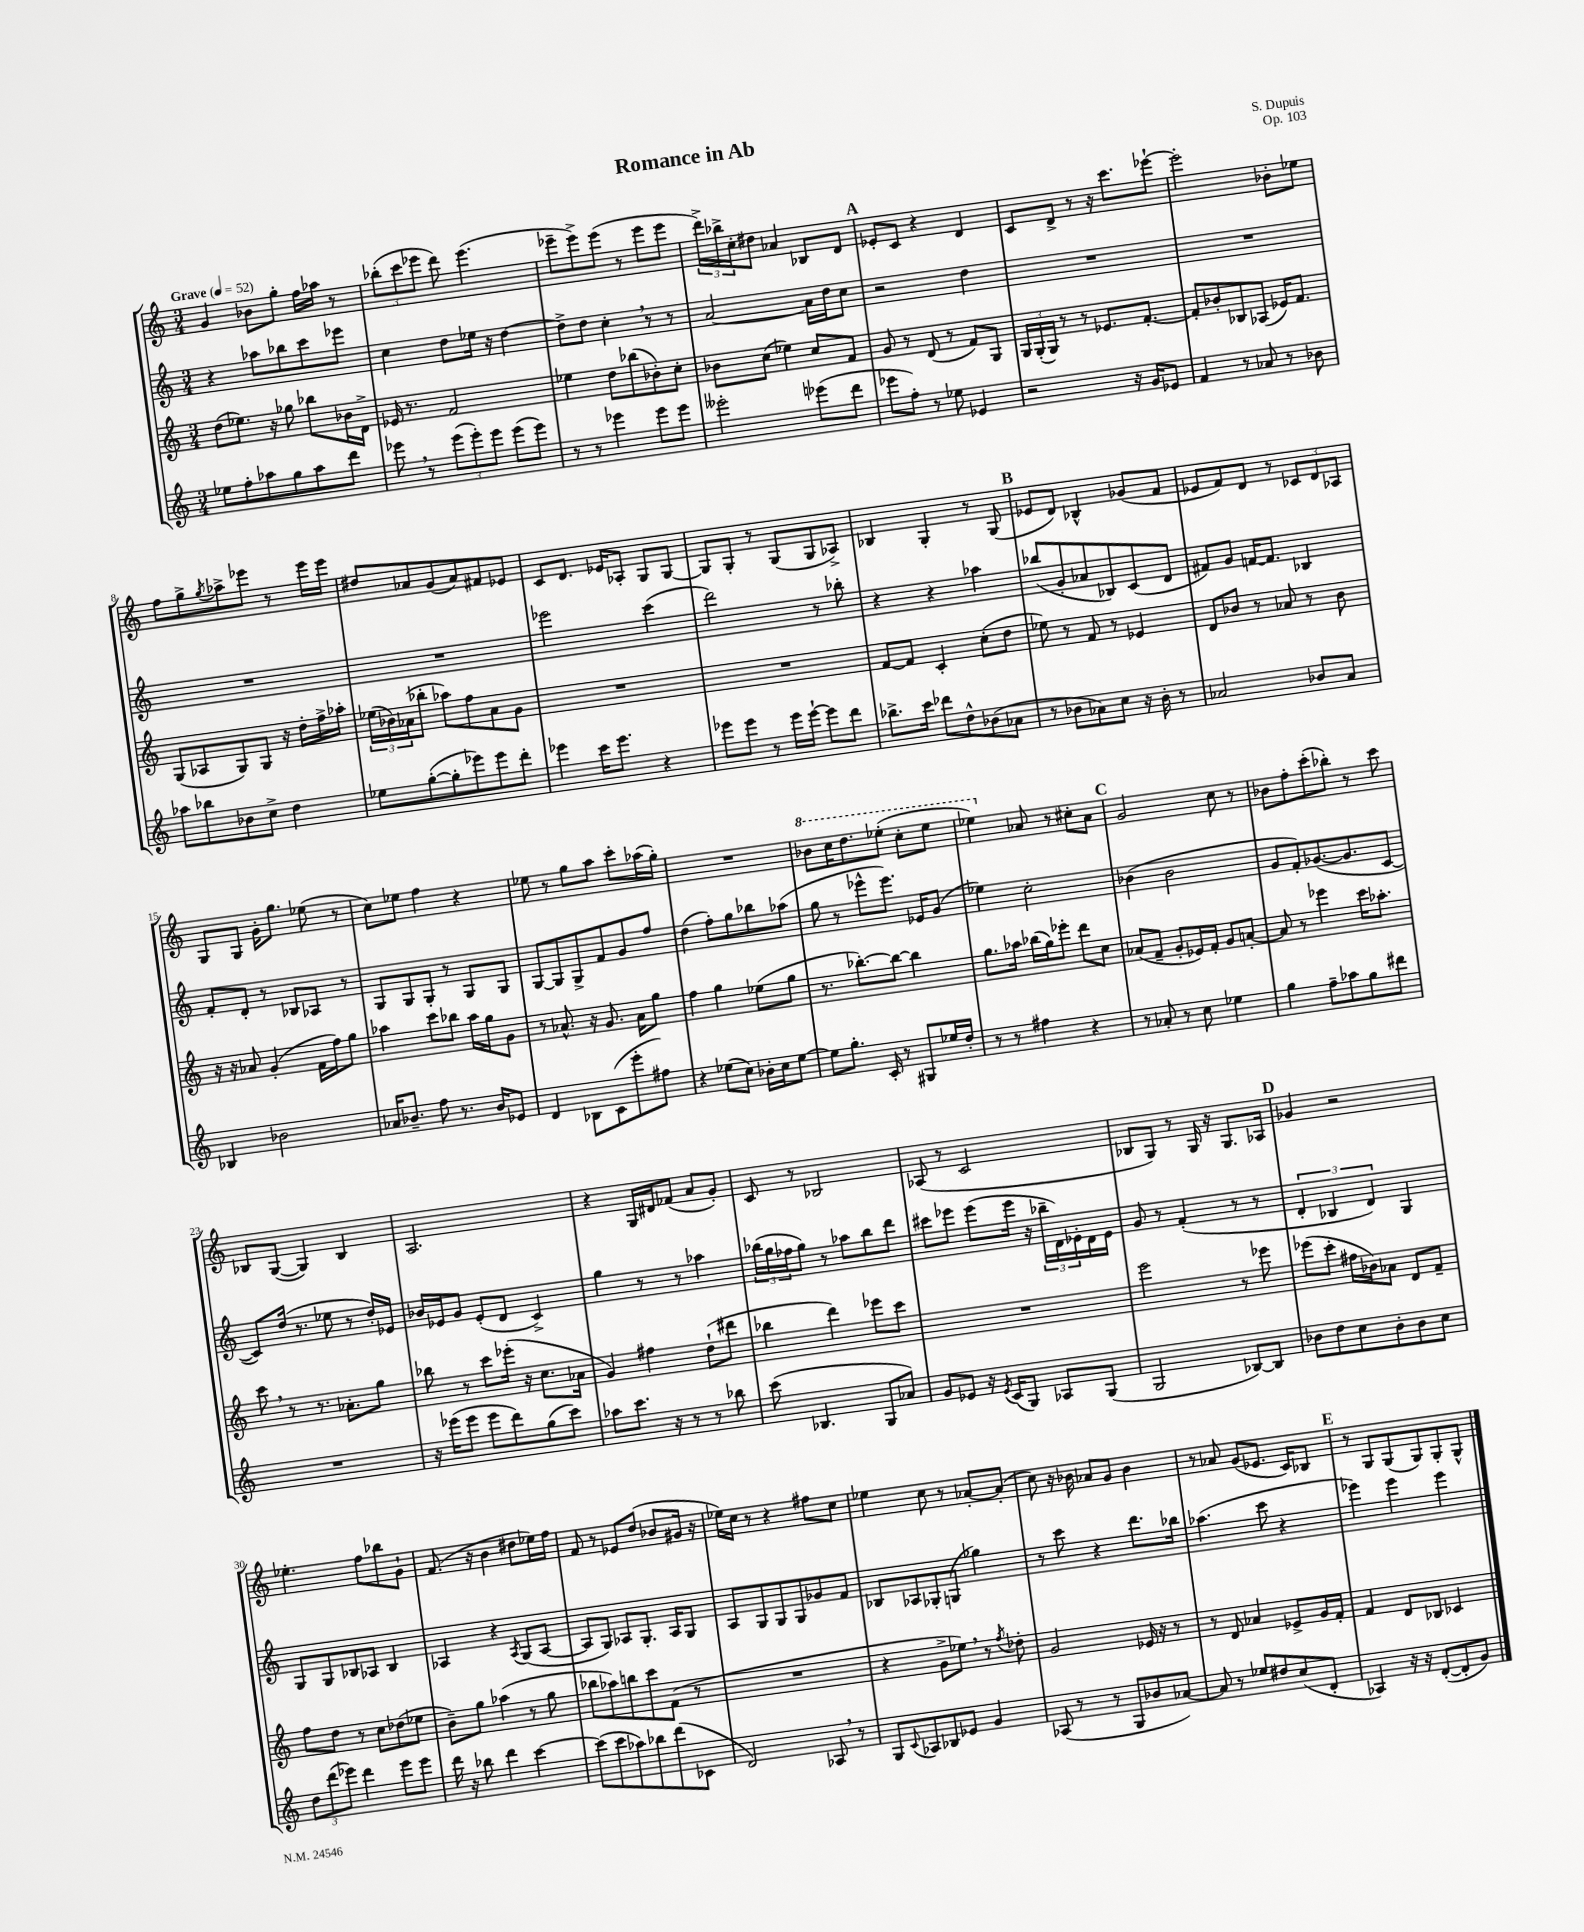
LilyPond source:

\header { title = "Romance in Ab" composer = "S. Dupuis" opus = "Op. 103" }
<<
\new StaffGroup <<
\new Staff = "s0" {
    \clef treble \key c \major \numericTimeSignature \time 3/4 \tempo "Grave" 4 = 52
    g'4 bes'8 g''8-. f''16 aes''16 r8 |
    \tuplet 3/2 { bes''8-.( c'''8 ees'''8 } d'''8) ees'''4.( |
    ees'''8-- ees'''8->) ees'''8( r8 ees'''8 ees'''8 |
    \tuplet 3/2 { d'''16->) bes''16-> c''16-. } dis''8 aes'4 bes8 d'8 |
    \mark \markup { \bold "A" } ees'8-. c'8 r4 d'4 |
    c'8 d'8-> r8 r16 c'''8. ees'''8~-! |
    ees'''2-. bes'8-. ees''8 |
    f''8 g''8-> \acciaccatura { g''8 } aes''8-> ees'''8 r8 ees'''16 ees'''16 |
    dis''8 aes'8 g'8( aes'8) fis'8 ees'8 |
    c'8 d'8. ees'16 aes8-. g8 g8~ |
    g8 g8-. r8 g8( g8 aes8->) |
    bes4 g4-. r8 g8( |
    \mark \markup { \bold "B" } ees'8 d'8) bes4-^ ges'8( f'8 |
    ees'8 f'8) d'8 r8 \tuplet 3/2 { ces'8 d'8 aes8 } |
    g8 g8 g'16-. g''8. ees''8( r8 |
    c''8) ees''8 f''4 r4 |
    ees''8 r8 g''8 a''8 c'''8-. aes''16( g''16-.) |
    R2. |
    \ottava #1 bes''8 c'''16 d'''8. ees'''8-.( c'''8-. ees'''8 |
    ees'''4) \ottava #0 aes'8 r8 cis''8-. aes'8 |
    \mark \markup { \bold "C" } g'2 c''8 r8 |
    bes'8 f''8-. c'''8-.( bes''8-.) r8 c'''8 |
    bes8 g8~( g4) bes4 |
    a2. |
    r4 g16 dis'16 fes'8( a'8 g'8-.) |
    c'8 r8 bes2 |
    aes8( r8 c'2 |
    bes8 g8) r8 g16 r16 g8. aes16 |
    \mark \markup { \bold "D" } ges'4 r2 |
    ees''4.-. f''8 bes''8 g'8-! |
    f'8.( r16 b'4 dis''8 ees''16) f''16 |
    f'8 r8 ees'8 d''8( bes'8 gis'16 r16 |
    ees''16) c''16 r8 r4 fis''8 c''8 |
    ees''4 c''8 r8 aes'8~-. aes'8-.( |
    c''8) r16 bes'16 aes'8 g'8 bes'4 |
    r8 aes'8 g'8( ees'8. c'16) bes8 |
    \mark \markup { \bold "E" } r8 g8 g8( g8) g8-. g8-^ \bar "|." |
}
\new Staff = "s1" {
    \clef treble \key c \major \numericTimeSignature \time 3/4
    r4 aes''8 bes''8 c'''8 ees'''8 |
    c''4 d''8 ees''16 r16 d''4~ |
    d''8-> d''8 c''4-. \breathe r8 r8 |
    a'2~ a'16 d''16 c''8 |
    \mark \markup { \bold "A" } r2 d''4 |
    R2. |
    R2. |
    R2. |
    R2. |
    ees'''2 c'''4( |
    d'''2) r8 bes''8-. |
    r4 r4 aes''4 |
    \mark \markup { \bold "B" } bes''8( g'8-. aes'8 bes8) c'8( d'8 |
    fis'8) g'8 f'16~ f'8. bes4 |
    f'8-. d'8-. r8 bes8 aes8 r8 |
    g8 g8 g8-. r8 g8 g8 |
    g8~ g8 g8-> f'8 g'8 f''8 |
    d''4( f''8-.) g''8 bes''8 aes''8( |
    g''8 r8 ees'''8-^ ees'''8.) ees'16 g'8( |
    ees''4) c''2-. |
    \mark \markup { \bold "C" } bes'4( bes'2 |
    g'8 f'8-.) ges'8.~( ges'8. c'8~ |
    c'8) d''16( r8. ees''8 r8 d''16-.) ees'16 |
    bes'16 ees'16 g'8 ees'8-.( d'8 c'4->) |
    g''4 r8 r8 aes''4 |
    \tuplet 3/2 { bes''16( g''16 fes''16 } g''8) r8 aes''8 bes''8 d'''8 |
    cis'''8 ees'''8 ees'''8( ees'''16 r16 \tuplet 3/2 { bes''16-- d'16) ees'16-. } d'16 ees'16 |
    g'8 r8 f'4-.( r8 r8 |
    \mark \markup { \bold "D" } \tuplet 3/2 { d'4-. bes4 d'4) } g4 |
    g8 g8 bes8 aes8 bes4 |
    aes4 r4 \acciaccatura { aes8 } g8( aes8~ |
    aes8 g8) aes8 g8.-. aes16 g8 |
    a8 g8 g8 g8 ges'8 f'8 |
    bes8 aes8 ges8-. g8( ges''4) |
    r8 c'''8 r4 d'''8. bes''16 |
    aes''4.( c'''8 r4 |
    \mark \markup { \bold "E" } ees'''4) ees'''4 ees'''4 \bar "|." |
}
\new Staff = "s2" {
    \clef treble \key c \major \numericTimeSignature \time 3/4
    d''8( ees''8.) r16 ges''8 bes''8 bes'16 d'16-> |
    ees'16 r8. f'2 |
    ees''4 d''8 bes''8( bes'8-.) c''8-. |
    bes'8 c''8( ees''4) c''8 f'8 |
    \mark \markup { \bold "A" } g'8 r8 d'8( r8 f'8) g8 |
    \tuplet 3/2 { g16 g16-.( g16) } r8 r8 ees'8. f'8.~-. |
    f'8-. bes'8-. bes8 aes8( ees'16) f'8. |
    g8( aes8 g8) g8 r16 d''16-. f''16-> aes''16-. |
    \tuplet 3/2 { ees''16( bes'16) aes'16( } bes''8-. aes''8) f''8 aes'8 g'8 |
    R2. |
    R2. |
    f'8~ f'8 c'4-. c''8-.( d''8 |
    \mark \markup { \bold "B" } ees''8) r8 f'8 r8 ees'4 |
    d'8 bes'8 r8 aes'8 r8 bes'8 |
    r16 r16 aes'8 g'4-.( f'16 f''16) g''8 |
    aes''4 c'''8 bes''8 aes''16 g''16 g'8 |
    r8 aes'8.-^ r16 g'8. aes'16 g''8 |
    f''4 g''4 ees''8( g''8 |
    r8. bes''8.~-.) bes''8~ bes''4 |
    g''8. aes''16 bes''16( g''16) ees'''8-. d'''8 c''8 |
    \mark \markup { \bold "C" } aes'8( f'8-- g'8-. ees'16) f'16-. g'8 a'8~-. |
    a'8 r8 ees'''4 c'''16 aes''8.-. |
    c'''8 \breathe r8 r8. aes'8.-. g''8 |
    bes''8 r8 c'''8 ees'''16-.( r16 c''8. aes'16 |
    g'4) fis''4 d''8-!( dis'''8 |
    bes''4 d'''4) ees'''8 c'''8 |
    R2. |
    e'''2 r8 ees'''8 |
    \mark \markup { \bold "D" } ees'''8( c'''8-. fis''16 bes'16) aes'8 d'8 f'8-- |
    f''8 d''8 r8 c''8 des''8( ees''8 |
    b'8--) g''8 aes''4( r8 g''8 |
    bes''8 aes''8) b''8 c'''8 f'8( r8 |
    R2. |
    r4 g'8-> ees''8) \breathe r8 \acciaccatura { f''8 } des''8-. |
    g'2 ees'16 r16 r8 |
    r8 d'8 aes'4 ees'8-> g'16 f'16-. |
    \mark \markup { \bold "E" } f'4 d'8 bes8 ces'4 \bar "|." |
}
\new Staff = "s3" {
    \clef treble \key c \major \numericTimeSignature \time 3/4
    ees''8 f''8-. aes''8 g''8 aes''8 d'''8 |
    ees'''8 \breathe r8 \tuplet 3/2 { ees'''8( ees'''8-.) ees'''8 } ees'''8( ees'''8) |
    r8 r8 ees'''4 ees'''8 ees'''8 |
    eeses'''2-. ees'''8( d'''8 |
    \mark \markup { \bold "A" } ees'''8 f''8-.) r8 ees''8 ees'4 |
    r2 r16 g'16 ees'8 |
    f'4 r8 aes'8 r8 bes'8 |
    aes''8 bes''8 bes'8 c''8-> d''4 |
    ees''8 g''8~-.( g''8-. ees'''8) ees'''8 d'''8-. |
    ees'''4 c'''16 ees'''8. r4 |
    ees'''8 ees'''8 r8 ees'''16 ees'''16~-! ees'''8 d'''8 |
    bes''8.-> c'''16 des'''8 d''8-^ bes'8( aes'8 |
    \mark \markup { \bold "B" } r8 bes'8 aes'8) c''8 r16 bes'16-. r8 |
    aes'2 bes'8 aes'8 |
    bes4 bes'2 |
    aes'16 bes'8.-- f''8 r8. bes'16 ees'8 |
    d'4 bes8 c'8( e'''8-. fis''8) |
    r4 ees''8( c''8) bes'16-. c''16 ees''8~ |
    ees''8 g''8.-. c'16-. r8 gis8 ees''16 d''16-. |
    r8 r8 fis''4 r4 |
    \mark \markup { \bold "C" } r8 aes'8-. r8 c''8 ees''4 |
    g''4 f''8-- aes''8 g''8 dis'''8 |
    R2. |
    r16 ees'''16( ees'''8 ees'''8 d'''8) g''8( c'''8) |
    aes''8 c'''8. r16 r8 r8 bes''8 |
    c'''8( bes4. g8 aes'8) |
    g'8 ees'8 r16 \acciaccatura { ees'8 } c'16( g8) aes8 g8( |
    g2 bes8~) bes8 |
    \mark \markup { \bold "D" } bes'8 d''8 c''8 bes'8-. bes'8 c''8 |
    \tuplet 3/2 { d''8 d'''8( ees'''8) } d'''4 ees'''8 ees'''8 |
    d'''16 r16 bes''8 d'''4 c'''4~ |
    c'''8( c'''8 aes''8) bes''8 d'''8( ces'8 |
    d'2) aes8 \breathe r8 |
    g8 \appoggiatura { c'8 } aes8 bes8 ees'8 g'4 |
    aes8( r8 r8 g8 bes'8 aes'8~) |
    aes'8 r8 ees''8 dis''8 c''8( d'8-. |
    \mark \markup { \bold "E" } aes4) r16 r16 d'8~-.( d'8-. g'8) \bar "|." |
}
>>
>>
